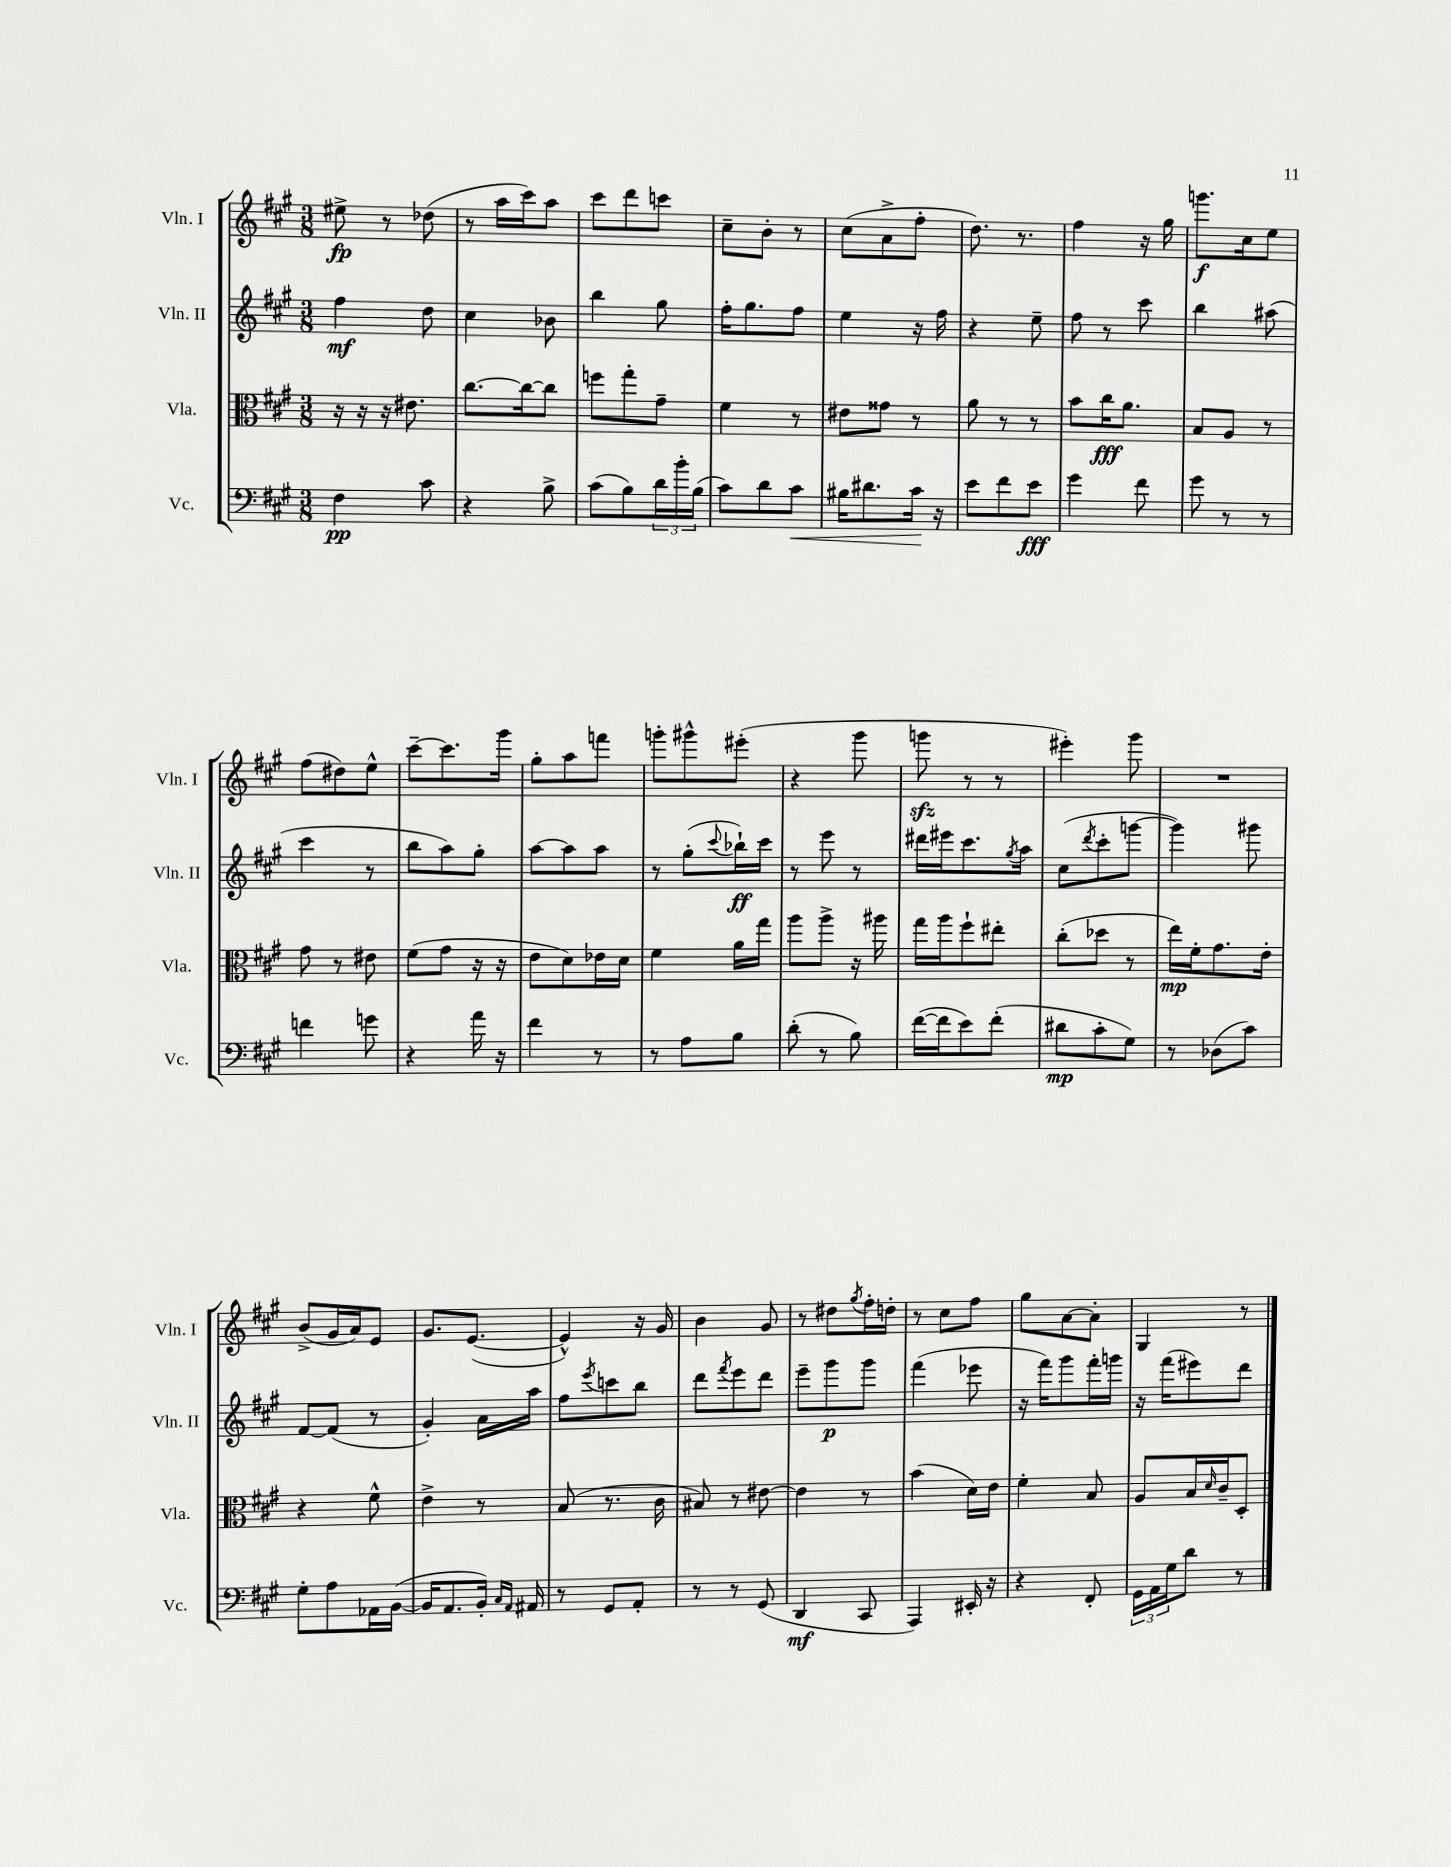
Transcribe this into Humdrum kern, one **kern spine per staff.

**kern	**dynam	**kern	**dynam	**kern	**dynam	**kern	**dynam
*part4	*part4	*part3	*part3	*part2	*part2	*part1	*part1
*staff4	*staff4	*staff3	*staff3	*staff2	*staff2	*staff1	*staff1
*I"Vc.	*	*I"Vla.	*	*I"Vln. II	*	*I"Vln. I	*
*I'Vc.	*	*I'Vla.	*	*I'Vln. II	*	*I'Vln. I	*
*clefF4	*	*clefC3	*	*clefG2	*	*clefG2	*
*k[f#c#g#]	*	*k[f#c#g#]	*	*k[f#c#g#]	*	*k[f#c#g#]	*
*M3/8	*	*M3/8	*	*M3/8	*	*M3/8	*
=1	=1	=1	=1	=1	=1	=1	=1
4F#\	pp	16r	.	4ff#\	mf	8ee#X^\	fp
.	.	16r	.	.	.	.	.
.	.	16r	.	.	.	8r	.
.	.	8.e#X\	.	.	.	.	.
8c#\	.	.	.	8dd\	.	(8dd-X\	.
=2	=2	=2	=2	=2	=2	=2	=2
4r	.	[8.cc#\L	.	4cc#\	.	8r	.
.	.	.	.	.	.	16aa\LL	.
.	.	16cc#\k_	.	.	.	16ccc#\J)	.
8B^\	.	8cc#\J]	.	8b-X\	.	8aa\J	.
=3	=3	=3	=3	=3	=3	=3	=3
(8c#\L	.	8ffn\L	.	4bb\	.	8ccc#\L	.
8B\)	.	8gg#'\	.	.	.	8ddd\	.
24d\L	.	8g#~\J	.	8gg#\	.	8cccn\J	.
24b'\	.	.	.	.	.	.	.
(24B\JJ	.	.	.	.	.	.	.
=4	=4	=4	=4	=4	=4	=4	=4
8c#\L)	.	4f#\	.	16ff#'\KL	.	8cc#~\L	.
.	.	.	.	8.gg#\	.	.	.
8d\	.	.	.	.	.	8b'\J	.
!	!LO:HP:b	!	!	!	!	!	!
8c#\J	<	8r	.	8ff#\J	.	8r	.
=5	=5	=5	=5	=5	=5	=5	=5
16B#X\KL	.	8e#X\L	.	4ee\	.	(8cc#\L	.
8.d#X\	.	.	.	.	.	.	.
.	.	8g##X\J	.	.	.	8a^\	.
16c#\Jk	.	8r	.	16r	.	8ff#'\J	.
16r	[	.	.	16ff#\	.	.	.
=6	=6	=6	=6	=6	=6	=6	=6
8e\L	.	8a\	.	4r	.	8.dd\)	.
8f#\	.	8r	.	.	.	.	.
.	.	.	.	.	.	8.r	.
8e\J	fff	8r	.	8ee~\	.	.	.
=7	=7	=7	=7	=7	=7	=7	=7
4g#\	.	8b\L	.	8ff#\	.	4ff#\	.
.	.	16cc#\K	fff	8r	.	.	.
.	.	8.a\J	.	.	.	.	.
8f#\	.	.	.	8ccc#\	.	16r	.
.	.	.	.	.	.	16gg#\	.
=8	=8	=8	=8	=8	=8	=8	=8
8g#\	.	8B/L	.	4bb\	.	8.gggn\L	f
8r	.	8A/J	.	.	.	.	.
.	.	.	.	.	.	16cc#\k	.
8r	.	8r	.	(8aa#X\	.	8ee\J	.
!!LO:LB:g=z
=9	=9	=9	=9	=9	=9	=9	=9
4fn\	.	8g#\	.	4ccc#\	.	(8ff#\L	.
.	.	8r	.	.	.	8dd#X\)	.
8gn\	.	8e#X\	.	8r	.	8ee^^\J	.
=10	=10	=10	=10	=10	=10	=10	=10
4r	.	(8f#\L	.	8bb\L	.	[8ccc#~\L	.
.	.	8g#\J	.	8aa\)	.	8.ccc#\]	.
16a\	.	16r	.	8gg#'\J	.	.	.
16r	.	16r	.	.	.	16ggg#\Jk	.
=11	=11	=11	=11	=11	=11	=11	=11
4f#\	.	8e\L	.	[8aa\L	.	8gg#'\L	.
.	.	8d\)	.	8aa\]	.	8aa\	.
8r	.	16e-X\L	.	8aa\J	.	8fffn\J	.
.	.	16d\JJ	.	.	.	.	.
=12	=12	=12	=12	=12	=12	=12	=12
8r	.	4f#\	.	8r	.	8gggn'\L	.
8A\L	.	.	.	(8gg#'\L	.	8ggg#X^^\	.
.	.	.	.	8qqccc#/	.	.	.
8B\J	.	16a\LL	.	16bb-X`\L)	ff	(8eee#X'\J	.
.	.	16gg#\JJ	.	16ccc#\JJ	.	.	.
=13	=13	=13	=13	=13	=13	=13	=13
(8d'\	.	8aa\L	.	8r	.	4r	.
8r	.	8aa^\J	.	8eee\	.	.	.
8B\)	.	16r	.	8r	.	8ggg#\	.
.	.	16aa#X\	.	.	.	.	.
=14	=14	=14	=14	=14	=14	=14	=14
([16f#\LL	.	16gg#\LL	.	16ddd#X\LL	.	8gggnzz\	.
16f#\J]	.	16aa\J	.	16eee#X\J	.	.	.
8e\)	.	8ff#`\	.	8.ccc#\	.	8r	.
(8f#'\J	.	8ee#X'\J	.	.	.	8r	.
.	.	.	.	8qgg#/	.	.	.
.	.	.	.	16aa\Jk	.	.	.
=15	=15	=15	=15	=15	=15	=15	=15
8d#X\L	mp	(8cc#'\L	.	(8cc#\L	.	4eee#X'\)	.
.	.	.	.	8qddd/	.	.	.
8c#'\	.	8dd-X\J	.	8ccc#'\	.	.	.
8G#\J)	.	8r	.	[8gggn\J	.	8ggg#\	.
=16	=16	=16	=16	=16	=16	=16	=16
8r	.	16ee\LL)	mp	4ggg\])	.	4.r	.
.	.	16f#'\J	.	.	.	.	.
(8D-X\L	.	8.g#\	.	.	.	.	.
8c#\J)	.	.	.	8ggg#X\	.	.	.
.	.	16e'\Jk	.	.	.	.	.
!!LO:LB:g=z
=17	=17	=17	=17	=17	=17	=17	=17
8G#'\L	.	4r	.	[8f#/L	.	(8b^/L	.
8A\	.	.	.	(8f#/J]	.	16g#/L	.
.	.	.	.	.	.	16a/J)	.
16AA-X\L	.	8f#^^\	.	8r	.	8e/J	.
([16BB\JJ	.	.	.	.	.	.	.
=18	=18	=18	=18	=18	=18	=18	=18
16BB/KL]	.	4e^\	.	4g#'/)	.	8.g#/L	.
8.AA/	.	.	.	.	.	.	.
.	.	.	.	.	.	([8.e/J	.
16BB'/Jk)	.	8r	.	16a\LL	.	.	.
16qqC#/LL	.	.	.	.	.	.	.
16qqAA/JJ	.	.	.	.	.	.	.
16AA#X/	.	.	.	16aa\JJ	.	.	.
=19	=19	=19	=19	=19	=19	=19	=19
8r	.	(8B/	.	8ff#\L	.	4e^^/])	.
.	.	.	.	8qeee/	.	.	.
8GG#/L	.	8.r	.	8cccn\	.	.	.
8AA'/J	.	.	.	8bb\J	.	16r	.
.	.	16c#\	.	.	.	16g#/	.
=20	=20	=20	=20	=20	=20	=20	=20
8r	.	8B#X/)	.	8ddd\L	.	4b\	.
.	.	.	.	8qfff#/	.	.	.
8r	.	8r	.	8eee\	.	.	.
(8GG#/	.	[8e#X\	.	8ddd\J	.	8g#/	.
=21	=21	=21	=21	=21	=21	=21	=21
4DD/	mf	4e#\]	.	8eee~\L	.	8r	.
.	.	.	.	8ggg#\	p	8dd#X\L	.
.	.	.	.	.	.	8qgg#/	.
8CC#/	.	8r	.	8ggg#\J	.	16ff#'\L	.
.	.	.	.	.	.	16ddn'\JJ	.
=22	=22	=22	=22	=22	=22	=22	=22
4AAA/)	.	(4b\	.	(4fff#\	.	8r	.
.	.	.	.	.	.	8cc#\L	.
16EE#X'/	.	16d\LL)	.	8eee-X\	.	8ff#\J	.
16r	.	16e\JJ	.	.	.	.	.
=23	=23	=23	=23	=23	=23	=23	=23
4r	.	4f#'\	.	16r	.	8gg#\L	.
.	.	.	.	16fff#\KL)	.	.	.
.	.	.	.	8ggg#\	.	[8a\	.
8FF#'/	.	8B/	.	16fff#'\L	.	8a'\J]	.
.	.	.	.	16gggn\JJ	.	.	.
=24	=24	=24	=24	=24	=24	=24	=24
24GG#\LL	.	8A/L	.	16r	.	4G#/	.
24AA\	.	.	.	.	.	.	.
.	.	.	.	(16fff#\KL	.	.	.
24G#\J	.	.	.	.	.	.	.
8d\J	.	16B/L	.	8eee#X\)	.	.	.
.	.	16qqd/	.	.	.	.	.
.	.	16c#~/J	.	.	.	.	.
8r	.	8D'/J	.	8ddd\J	.	8r	.
==	==	==	==	==	==	==	==
*-	*-	*-	*-	*-	*-	*-	*-
